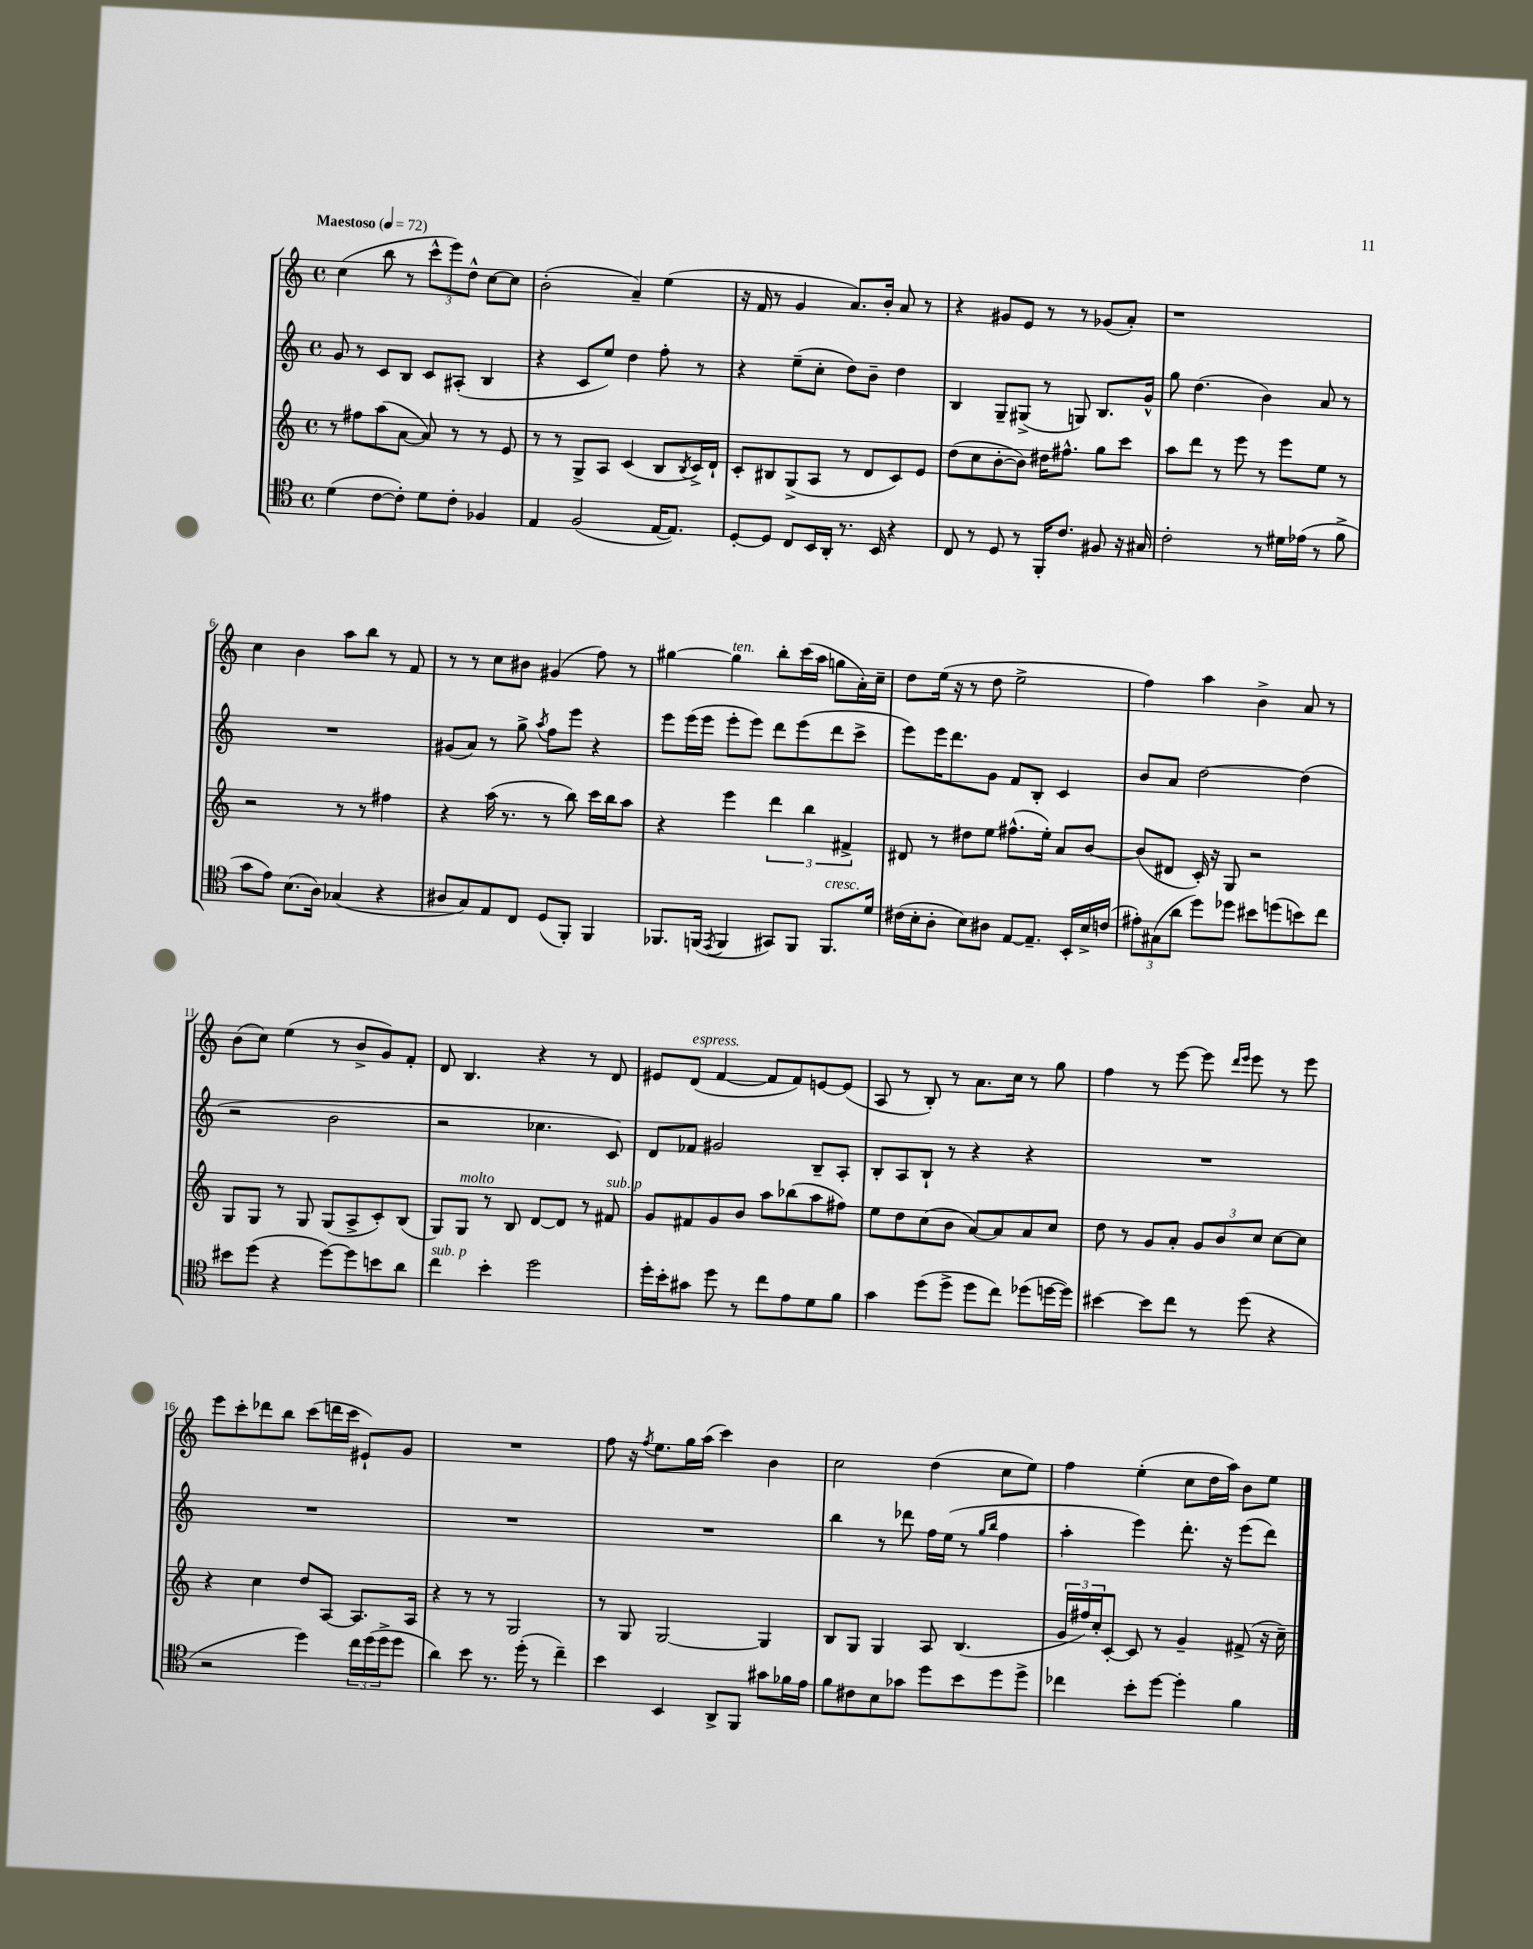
<<
\new StaffGroup <<
\new Staff = "s0" {
    \clef treble \key c \major \defaultTimeSignature \time 4/4 \tempo "Maestoso" 4 = 72
    c''4( b''8 r8 \tuplet 3/2 { c'''8-^ e'''8) d''8-^ } c''8~ c''8 |
    b'2-.( a'4--) e''4( |
    r16 f'16 r8 g'4 a'8.) b'16-. a'8 r8 |
    r4 gis'8 e'8 r8 r8 ges'8( a'8-.) |
    r1 |
    c''4 b'4 a''8 b''8 r8 f'8 |
    r8 r8 c''8 bis'8 gis'4( f''8) r8 |
    gis''4~ gis''4^\markup { \italic "ten." } b''8-. c'''16( a''16 g''8 a'16-.) c''16-- |
    d''8 e''16( r16 r8 d''8 e''2-> |
    f''4) a''4 b'4-> a'8 r8 |
    b'8( c''8) e''4( r8 b'8-> g'8) f'8-. |
    d'8 b4. r4 r8 d'8 |
    eis'8 d'8^\markup { \italic "espress." }( f'4~ f'8 f'8) e'8~ e'8( |
    a8 r8 b8-.) r8 a'8. c''16 r8 g''8 |
    f''4 r8 e'''8~ e'''8 \grace { d'''16 e'''16 } e'''8 r8 e'''8 |
    e'''8 c'''8-. des'''8 b''8 c'''8( d'''16 c'''16 eis'8-!) g'8 |
    R1 |
    f''8 r16 \acciaccatura { f''8 } e''8. g''16 a''16( c'''4) b'4 |
    c''2 d''4( c''8 e''8) |
    f''4 e''4-.( c''8 d''16 a''16) b'8 e''8 \bar "|." |
}
\new Staff = "s1" {
    \clef treble \key c \major \defaultTimeSignature \time 4/4
    g'8 r8 c'8 b8 c'8 ais8-.( b4 |
    r4 c'8 e''8) d''4 f''8-. r8 |
    r4 e''8--( c''8-. d''8) b'8-- d''4 |
    b4 g8-- gis8->( r8 g8) b8. g'16-^ |
    g''8 d''4.( b'4) a'8 r8 |
    R1 |
    gis'8( a'8) r8 g''8-> \acciaccatura { a''8 } f''8 e'''8 r4 |
    e'''8 e'''16( e'''16 e'''8-. e'''8) d'''8 e'''8( d'''8 c'''8-> |
    e'''8) e'''16 d'''8. g'8 f'8 b8-. c'4 |
    b'8 a'8 d''2~ d''4( |
    r2 b'2 |
    r2 ces''4. c'8) |
    d'8 fes'8 gis'2 b8-- a8-. |
    b8-. a8 b8-! r8 r4 r4 |
    R1 |
    R1 |
    R1 |
    R1 |
    b''4 r8 des'''8 f''16 e''16( r8 \grace { g''16 b''16 } f''4 |
    a''4-. e'''4) d'''8.-. r16 e'''8( d'''8) \bar "|." |
}
\new Staff = "s2" {
    \clef treble \key c \major \defaultTimeSignature \time 4/4
    r8 fis''8 a''8( a'8~ a'8) r8 r8 e'8 |
    r8 r8 g8-> a8 c'4( b8 \acciaccatura { b8 } c'16->) d'16-! |
    c'8-. bis8 g8->( a8 r8 d'8 c'8) e'8 |
    d''8( c''8 b'8~-. b'8) dis''16 fis''8.-^ g''8 c'''8 |
    a''8 d'''8 r8 e'''8 r8 e'''8 e''8 r8 |
    r2 r8 r8 fis''4 |
    r4 a''16( r8. r8 b''8) c'''16 b''16 a''8 |
    r4 e'''4 \tuplet 3/2 { d'''4 b''4 fis'4-> } |
    dis'8 r8 dis''8 e''8 fis''8.-^( e''16-.) a'8 b'8~ |
    b'8( dis'8 c'16-.) r16 g8 r2 |
    g8 g8 r8 g8 g8( a8-> c'8-.) b8( |
    g8) g8^\markup { \italic "molto" } r8 b8 d'8~ d'8 r8 fis'8^\markup { \italic "sub. p" } |
    g'8 fis'8 g'8 b'8 a''8 bes''8( a''8 fis''8) |
    e''8 d''8 c''8( b'8 a'8~) a'8 a'8 c''8 |
    d''8 r8 g'8 a'8-. \tuplet 3/2 { g'8 b'8 c''8 } c''8~ c''8 |
    r4 c''4 d''8 a8~ a8. a16 |
    r4 r8 r8 g2 |
    r8 g8 g2~ g4 |
    b8 g8 g4 a8 b4.( |
    \tuplet 3/2 { g'16 fis''16) c''16-. } c'8~-. c'8 r8 g'4-- fis'8->( r16 c''16--) \bar "|." |
}
\new Staff = "s3" {
    \clef tenor \key c \major \defaultTimeSignature \time 4/4
    d'4( c'8~ c'8-.) d'8 c'8-. fes4 |
    e4 f2( e16~ e8.) |
    d8~-. d8 c8 b,16 a,16-. r8. b,16 r4 |
    c8 r8 d8 r8 f,16-. c'8. fis8 r16 gis16 |
    c'2-. r8 dis'16 ees'16( r8 f'8-> |
    g'8 e'8) b8.( a16) ges4( r4 |
    ais8 g8) e8 c8 d8( f,8-.) f,4 |
    fes,8. f,16( \acciaccatura { e,8 } f,4 gis,8) f,8 f,8.^\markup { \italic "cresc." } d'16 |
    cis'16( b16-. a8-. b8) ais8 e8~ e8.-- b,16-. b16-> c'16( |
    \tuplet 3/2 { eis'8-.) gis8( a'8 } d''8) des''8 bis'8 d''8( b'8) c''8 |
    bis'8 d''8( r4 d''8~) d''8 b'8 a'8 |
    c''4^\markup { \italic "sub. p" } b'4-. d''2 |
    d''16-. b'16-. gis'8 d''8 r8 c''8 e'8 d'8 f'8 |
    g'4 d''8( d''8-> d''8 c''8) des''8( d''16~ d''16) |
    bis'4~ bis'8 c''8 r8 d''8( r4 |
    r2 d''4) \tuplet 3/2 { c''16 d''16( d''16-> } d''8 |
    a'4) b'8 r8. d''16-.( r8 c''4--) |
    b'4 b,4 a,8-> f,8 gis'8 fes'16 e'16 |
    f'8 cis'8 b8 ges'8 d''8 b'8 d''8 d''8-> |
    ces''4 b'8-. d''8~ d''4-. f'4 \bar "|." |
}
>>
>>
